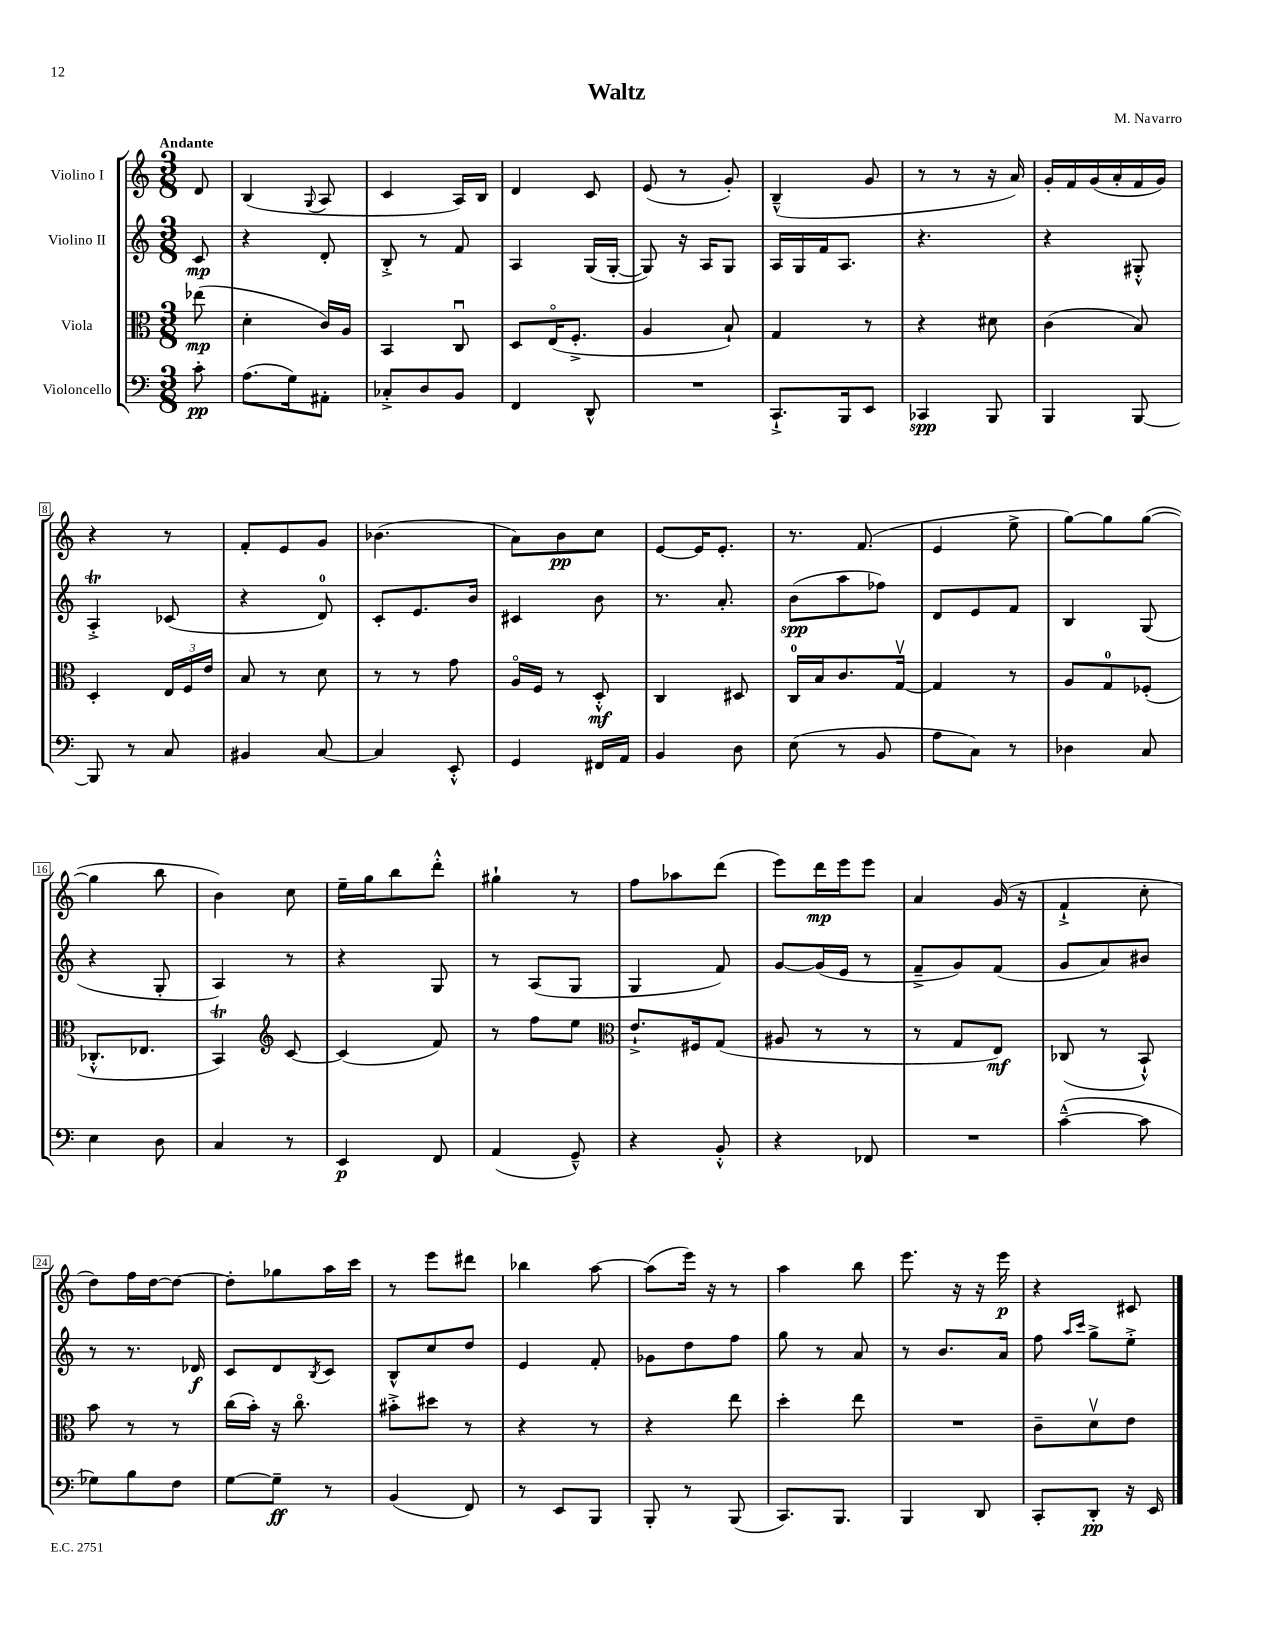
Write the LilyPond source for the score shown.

\header { title = "Waltz" composer = "M. Navarro" }
<<
\new StaffGroup <<
\new Staff = "s0" \with { instrumentName = "Violino I" } {
    \clef treble \key c \major \numericTimeSignature \time 3/8 \partial 8 \tempo "Andante"
    d'8 |
    b4( \appoggiatura { g8 } a8 |
    c'4 a16) b16 |
    d'4 c'8 |
    e'8( r8 g'8-.) |
    b4---^( g'8 |
    r8 r8 r16 a'16) |
    g'16-. f'16 g'16( a'16-. f'16 g'16) |
    r4 r8 |
    f'8-. e'8 g'8 |
    bes'4.( |
    a'8) b'8\pp c''8 |
    e'8~ e'16 e'8.-. |
    r8. f'8.( |
    e'4 e''8-> |
    g''8~) g''8 g''8~( |
    g''4 b''8 |
    b'4) c''8 |
    e''16-- g''16 b''8 d'''8-.-^ |
    gis''4-! r8 |
    f''8 aes''8 d'''8( |
    e'''8) d'''16\mp e'''16 e'''8 |
    a'4 g'16( r16 |
    f'4-!-> c''8-. |
    d''8) f''16 d''16~ d''8~ |
    d''8-. ges''8 a''16 c'''16 |
    r8 e'''8 dis'''8 |
    bes''4 a''8~ |
    a''8( e'''16) r16 r8 |
    a''4 b''8 |
    e'''8. r16 r16 e'''16\p |
    r4 cis'8 \bar "|." |
}
\new Staff = "s1" \with { instrumentName = "Violino II" } {
    \clef treble \key c \major \numericTimeSignature \time 3/8 \partial 8
    c'8\mp |
    r4 d'8-. |
    b8-.-> r8 f'8 |
    a4 g16( g16~-. |
    g8) r16 a16 g8 |
    a16 g16 f'16 a8. |
    r4. |
    r4 gis8-.-^ |
    a4-.->\trill ces'8( |
    r4 d'8-0) |
    c'8-. e'8. b'16 |
    cis'4 b'8 |
    r8. a'8.-. |
    b'8\spp( a''8 fes''8) |
    d'8 e'8 f'8 |
    b4 g8( |
    r4 g8-. |
    a4) r8 |
    r4 g8 |
    r8 a8( g8 |
    g4 f'8) |
    g'8~ g'16( e'16 r8 |
    f'8---> g'8) f'8( |
    g'8 a'8) bis'8 |
    r8 r8. des'16\f |
    c'8 d'8 \acciaccatura { b8 } c'8 |
    b8-^ c''8 d''8 |
    e'4 f'8-. |
    ges'8 d''8 f''8 |
    g''8 r8 a'8 |
    r8 b'8. a'16 |
    f''8 \grace { a''16 c'''16 } g''8-> e''8-.-> \bar "|." |
}
\new Staff = "s2" \with { instrumentName = "Viola" } {
    \clef alto \key c \major \numericTimeSignature \time 3/8 \partial 8
    ees''8\mp( |
    d'4-. c'16) a16 |
    b,4 c8\downbow |
    d8 e16\flageolet( f8.-.-> |
    a4 b8-!) |
    g4 r8 |
    r4 dis'8 |
    c'4( b8) |
    d4-. \tuplet 3/2 { e16 f16 e'16 } |
    b8 r8 d'8 |
    r8 r8 g'8 |
    a16\flageolet f16 r8 d8-.-^\mf |
    c4 dis8 |
    c16-0 b16 c'8. g16~\upbow |
    g4 r8 |
    a8 g8-0 fes8-.( |
    ces8.-.-^ ees8. |
    b,4\trill) \clef treble c'8~ |
    c'4( f'8) |
    r8 f''8 e''8 |
    \clef alto e'8.-!-> fis16 g8( |
    ais8 r8 r8 |
    r8 g8 e8\mf) |
    ces8( r8 b,8-!-^) |
    b'8 r8 r8 |
    c''16( b'16-.) r16 c''8.\flageolet |
    bis'8-.-> dis''8 r8 |
    r4 r8 |
    r4 e''8 |
    d''4-. e''8 |
    R4. |
    c'8-- d'8\upbow e'8 \bar "|." |
}
\new Staff = "s3" \with { instrumentName = "Violoncello" } {
    \clef bass \key c \major \numericTimeSignature \time 3/8 \partial 8
    c'8-.\pp |
    a8.( g16) ais,8-. |
    ces8-.-> d8 b,8 |
    f,4 d,8-^ |
    R4. |
    c,8.-!-> b,,16 e,8 |
    ces,4\spp b,,8 |
    b,,4 b,,8~ |
    b,,8 r8 c8 |
    bis,4 c8~ |
    c4 e,8-.-^ |
    g,4 fis,16 a,16 |
    b,4 d8 |
    e8( r8 b,8 |
    a8 c8) r8 |
    des4 c8 |
    e4 d8 |
    c4 r8 |
    e,4\p f,8 |
    a,4( g,8---^) |
    r4 b,8-.-^ |
    r4 fes,8 |
    R4. |
    c'4~---^( c'8 |
    ges8) b8 f8 |
    g8~ g8--\ff r8 |
    b,4( f,8) |
    r8 e,8 b,,8 |
    b,,8-. r8 b,,8( |
    c,8.) b,,8. |
    b,,4 d,8 |
    c,8-. d,8-.\pp r16 e,16 \bar "|." |
}
>>
>>
\layout { \context { \Score \override BarNumber.stencil = #(make-stencil-boxer 0.1 0.3 ly:text-interface::print) } }
